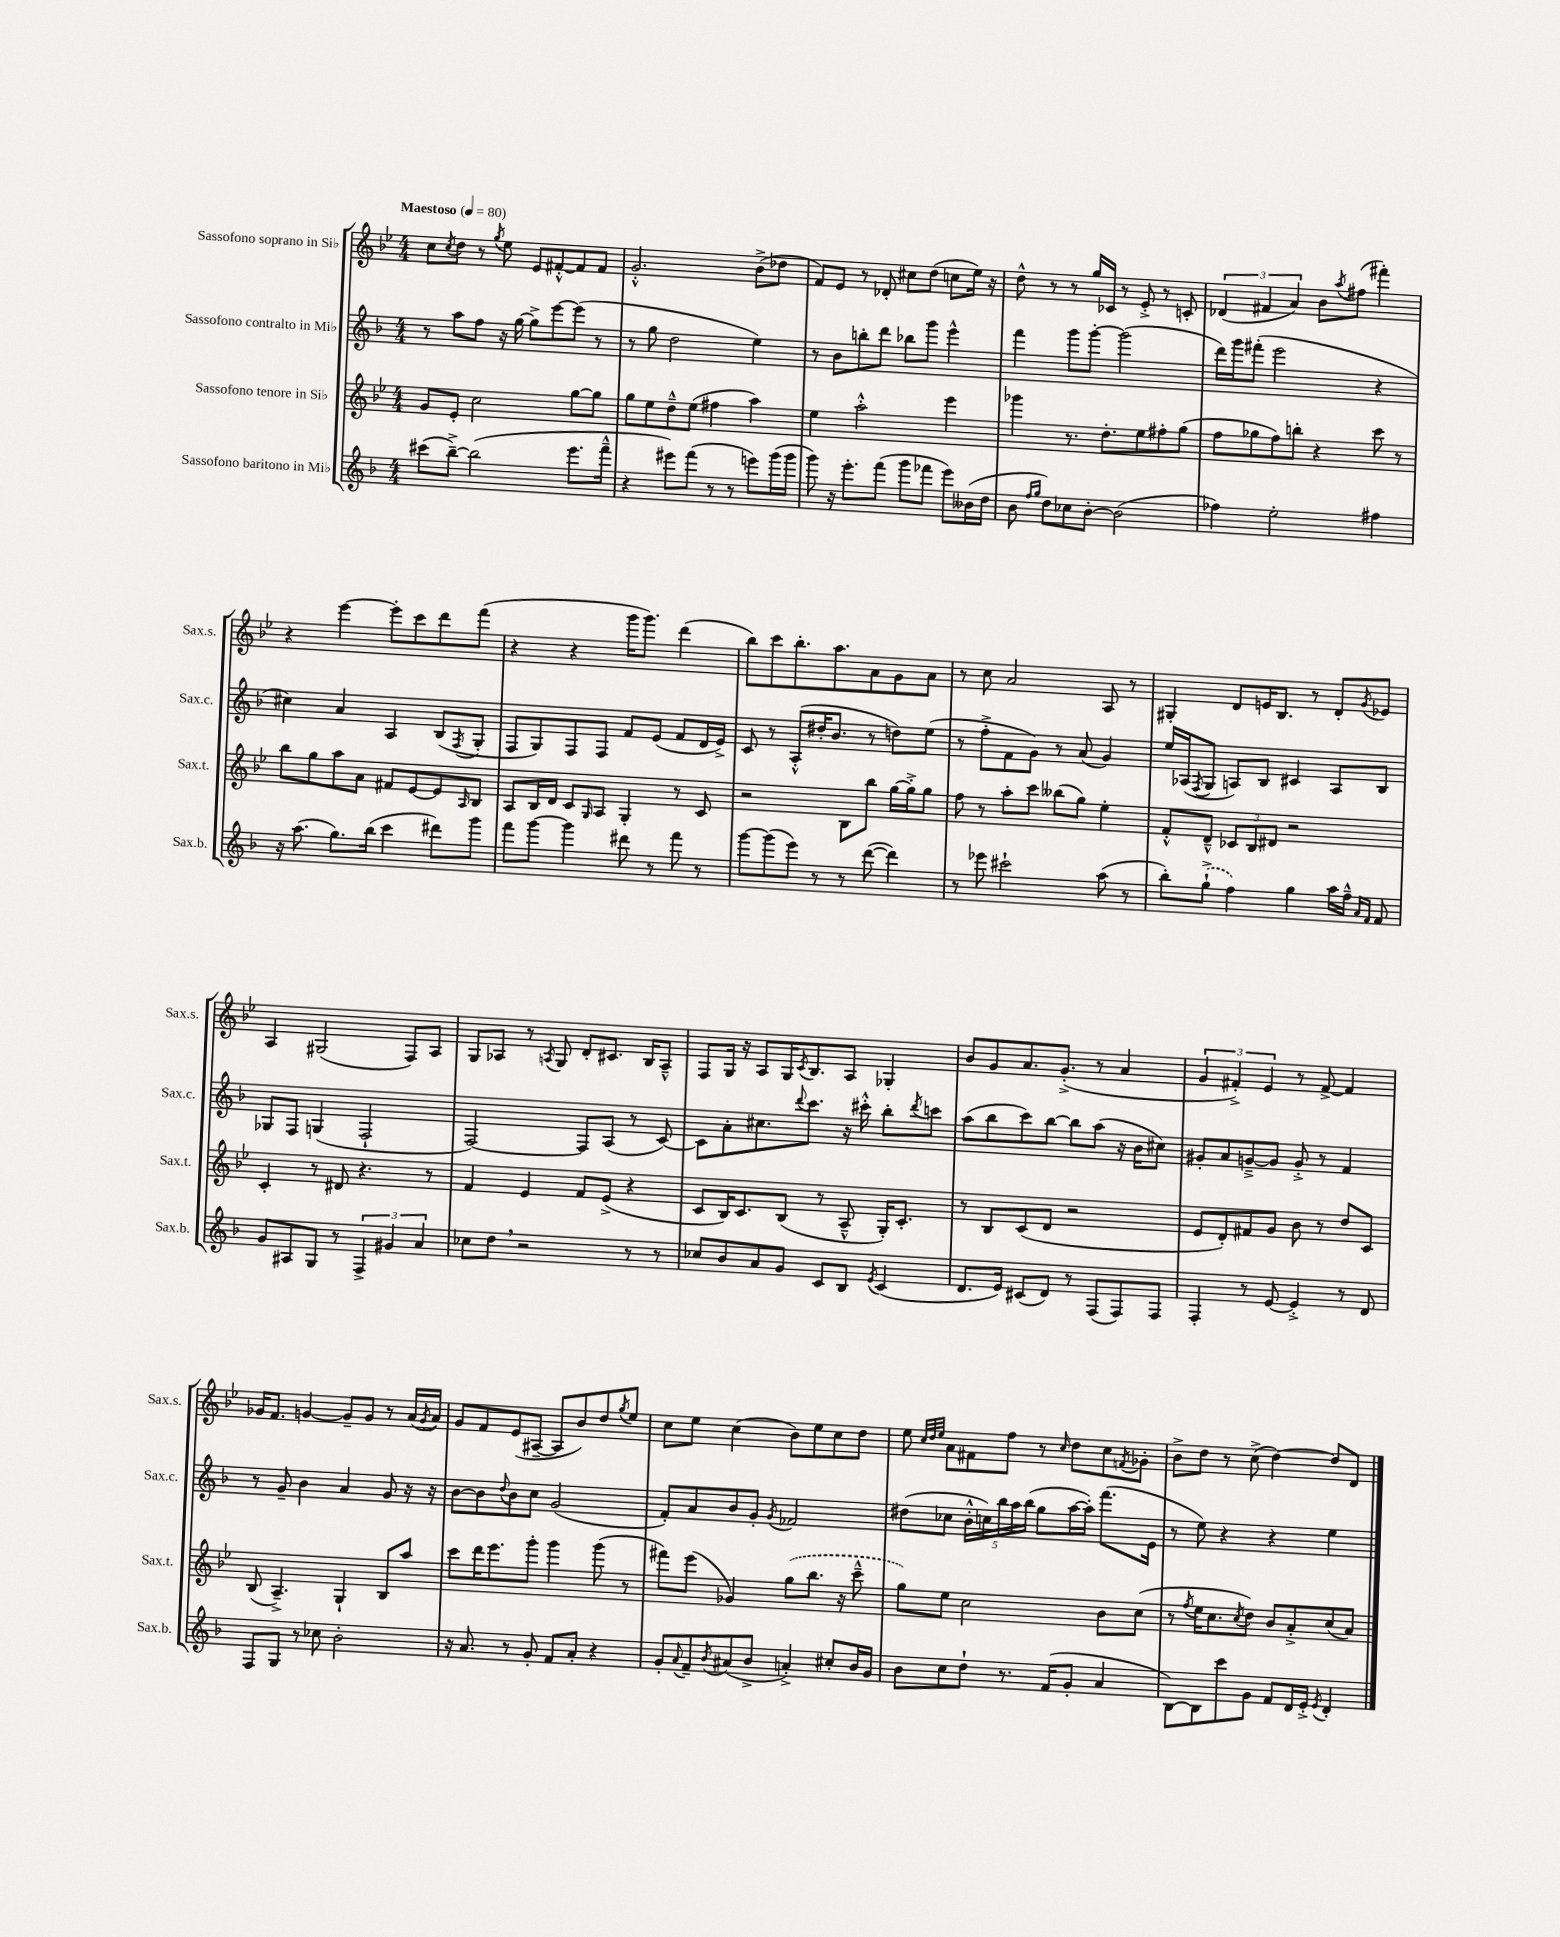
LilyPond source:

<<
\new StaffGroup <<
\new Staff = "s0" \with { instrumentName = "Sassofono soprano in Sib" shortInstrumentName = "Sax.s." } {
    \clef treble \key bes \major \numericTimeSignature \time 4/4 \tempo "Maestoso" 4 = 80
    c''8 \acciaccatura { c''8 } d''8 r8 \acciaccatura { g''8 } ees''8 ees'8 fis'8~-.-^ fis'8 fis'8 |
    g'2.-.-^ bes'8->( des''8 |
    f'8) ees'8 r8 des'8-. cis''8 d''8( c''8 ees''16) r16 |
    d''8-^ r8 r8 g''16 ces'16 r8 ees'8-.-> r8 c'8-. |
    \tuplet 3/2 { des'4( fis'4 a'4) } bes'8 \acciaccatura { a''8 } fis''8( fis'''4-.) |
    r4 ees'''4~ ees'''8-. c'''8 d'''8 f'''8( |
    r4 r4 g'''16 g'''8.) d'''4( |
    bes''8) c'''8 bes''8.-. a''8. a'8 g'8 a'8 |
    r8 c''8 a'2 a8 r8 |
    gis4-. d'8 e'16 bes8. r8 d'8-. \acciaccatura { g'8 } ees'8 |
    a4 gis2( f8) a8 |
    g8 aes8 r8 \acciaccatura { a8 } g8 d'8-. cis'8. bes16 a8---^ |
    f8 g16 r16 a8 g16 \acciaccatura { c'8 } bes8. a8 ges4-. |
    bes'8 g'8 a'8. g'8.-.->( r8 a'4 |
    \tuplet 3/2 { g'4 fis'4-.->) ees'4 } r8 fis'8~-> fis'4 |
    ges'16 f'8. g'4~ g'8-- g'8 r8 a'16( \acciaccatura { g'8 } a'16) |
    g'8 f'8 ees'8( ais8~-- ais8 bes'8) d''8 \acciaccatura { g''8 } ees''8 |
    c''8 ees''8 c''4( bes'8) ees''8 c''8 d''8 |
    ees''8 \grace { c''32 d''32 ees''32 } a'8 fis'8 f''8 r8 \grace { c''16 } d''8 c''8 \acciaccatura { f'8 } ges'8-. |
    bes'8-> d''8 r8 c''8->( d''4~) d''8 d'8 \bar "|." |
}
\new Staff = "s1" \with { instrumentName = "Sassofono contralto in Mib" shortInstrumentName = "Sax.c." } {
    \clef treble \key f \major \numericTimeSignature \time 4/4
    r8 a''8 f''8 r16 g''16~ g''8-> e'''8~ e'''8( r8 |
    r8 g''8 d''2 e''4) |
    r8 bes'8 b''8-. d'''8 bes''8 g'''8 e'''4-^ |
    f'''4 g'''8 g'''8~-. g'''2( |
    d'''16) g'''16 fis'''8-.( e'''2 r4 |
    cis''4) a'4 a4 bes8( \acciaccatura { f8 } g8-. |
    f8 g8) f8 f8 f'8 e'8( f'8 d'16 e'16->) |
    c'8 r8 a8-.-^( dis''16-. bes'8. r8 d''8) e''8( |
    r8 f''8-.-> f'8 g'8) r8 a'8( g'4) |
    e''16 aes16( \acciaccatura { f8 } g8 a8) bes8 cis'4 a8 bes8 |
    ges8 f8 g4( f2-! |
    f2~) f8 a8( r8 c'8~) |
    c'8 a'8-. cis''8. \appoggiatura { d'''8 } c'''8. r16 cis'''16-.-^ bes''8-. \acciaccatura { d'''8 } c'''8 |
    a''8( bes''8 c'''8) bes''8~ bes''8 a''8( r16 bes'16 cis''8) |
    gis'8-. a'8 g'8~---> g'8 g'8-.-> r8 f'4 |
    r8 g'8-- bes'4 a'4 g'8 r16 r16 |
    bes'8~ bes'8 \appoggiatura { d''8 } bes'8 c''8 g'2( |
    f'8-.) a'8 bes'8 g'8-. \acciaccatura { g'8 } fes'2 |
    dis''8( ces''8 \tuplet 5/4 { bes'16-.-^ c''16) bes''16 a''16 bes''16( } g''8 a''16~ a''16-.) f'''8.( e'16 |
    r8 e''8) r4 r4 e''4 \bar "|." |
}
\new Staff = "s2" \with { instrumentName = "Sassofono tenore in Sib" shortInstrumentName = "Sax.t." } {
    \clef treble \key bes \major \numericTimeSignature \time 4/4
    g'8 ees'8-. c''2 g''8~ g''8 |
    g''8 ees''8 d''8---^ ees''8( fis''4 a''4) |
    ees''4 a''2-.-^ ees'''4 |
    ges'''4 r8. d''8.-. ees''8 fis''8-. g''8( |
    f''8 ges''8 f''8) b''8-. r4 c'''8 r8 |
    bes''8 g''8 a''8 a'8 fis'8 ees'8~ ees'8 \grace { a16 } bes8 |
    a8 bes16 d'16 c'8 \grace { g16 } a8 g4-. r8 c'8 |
    r2 bes8 bes''8 g''16~ g''16-.-> g''8 |
    f''8 r8 a''8-. c'''8 beses''8( g''8) ees''4-. |
    f'8-.-^ d'8---^ \tuplet 3/2 { ces'8 bes8 dis'8 } r2 |
    c'4-. r8 dis'8 r4. r8 |
    f'4 ees'4 f'8 ees'8->( r4 |
    c'8 bes16) c'8. bes8( r8 a8---^ g16-.) c'8.-. |
    r8 bes8 c'8( d'8 r2 |
    ees'8 d'8-.) fis'8 g'8 bes'8 r8 d''8 c'8 |
    bes8( a4.--->) g4-! bes8 a''8 |
    c'''8 d'''16 ees'''8. g'''8-. g'''4 g'''8( r8 |
    fis'''8) ees'''8( ges'4) \once \slurDashed g''8( bes''8. r16 c'''8---^ |
    g''8) ees''8 c''2 bes'8 c''8( |
    r8 \acciaccatura { f''8 } ees''16 c''8. \acciaccatura { c''8 } d''8) bes'8 a'8-.-> c''8( a'8) \bar "|." |
}
\new Staff = "s3" \with { instrumentName = "Sassofono baritono in Mib" shortInstrumentName = "Sax.b." } {
    \clef treble \key f \major \numericTimeSignature \time 4/4
    cis'''8( bes''8~--->) bes''2( e'''8. f'''16---^ |
    r4 eis'''8) f'''8( r8 r8 e'''8) g'''16( g'''16 |
    g'''8) r16 e'''8.-. f'''8( g'''8 fes'''8 e'''8) beses'16( d''16 |
    bes'8 \grace { f''16 g''16 } d''8) ces''8 bes'8~-. bes'2( |
    fes''4) e''2-. fis''4 |
    r16 a''8.( g''8.) bes''16( c'''4 dis'''8) g'''8 |
    f'''8 g'''8~ g'''4 dis'''8 r8 f'''8 r8 |
    g'''8~ g'''8( e'''8) r8 r8 d'''8~( d'''4) |
    r8 ees'''8 cis'''2-! a''8( r8 |
    bes''8-.) \once \slurDashed g''8-!->( f''4) g''4 a''16 f''16---^ \grace { a'16 f'16 } f'8 |
    g'8 ais8 g8 r8 \tuplet 3/2 { f4-> gis'4 a'4 } |
    ces''8 d''8 \breathe r2 r8 r8 |
    ces''8 bes'8 a'8 g'8 c'8 bes8 \acciaccatura { e'8 } c'4( |
    d'8. e'16) cis'8( d'8) r8 f8( f8) f8 |
    f4-. r8 e'8~ e'4-.-> r8 d'8 |
    f8 g8 r8 ces''8 bes'2-. |
    r16 a'8. r8 g'8-. f'8 a'8-. r4 |
    g'8-. \appoggiatura { a'8 } f'8-- \acciaccatura { bes'8 } ais'8( bes'8-> a'4-.->) cis''8-. bes'16 g'16 |
    bes'8 c''8 d''8-! r8. f'16( g'8-. a'4 |
    bes8~) bes8 c'''8 g'8 f'8 d'16 e'16-.-> \acciaccatura { e'8 } d'4-. \bar "|." |
}
>>
>>
\layout { \context { \Score \remove "Bar_number_engraver" } }
